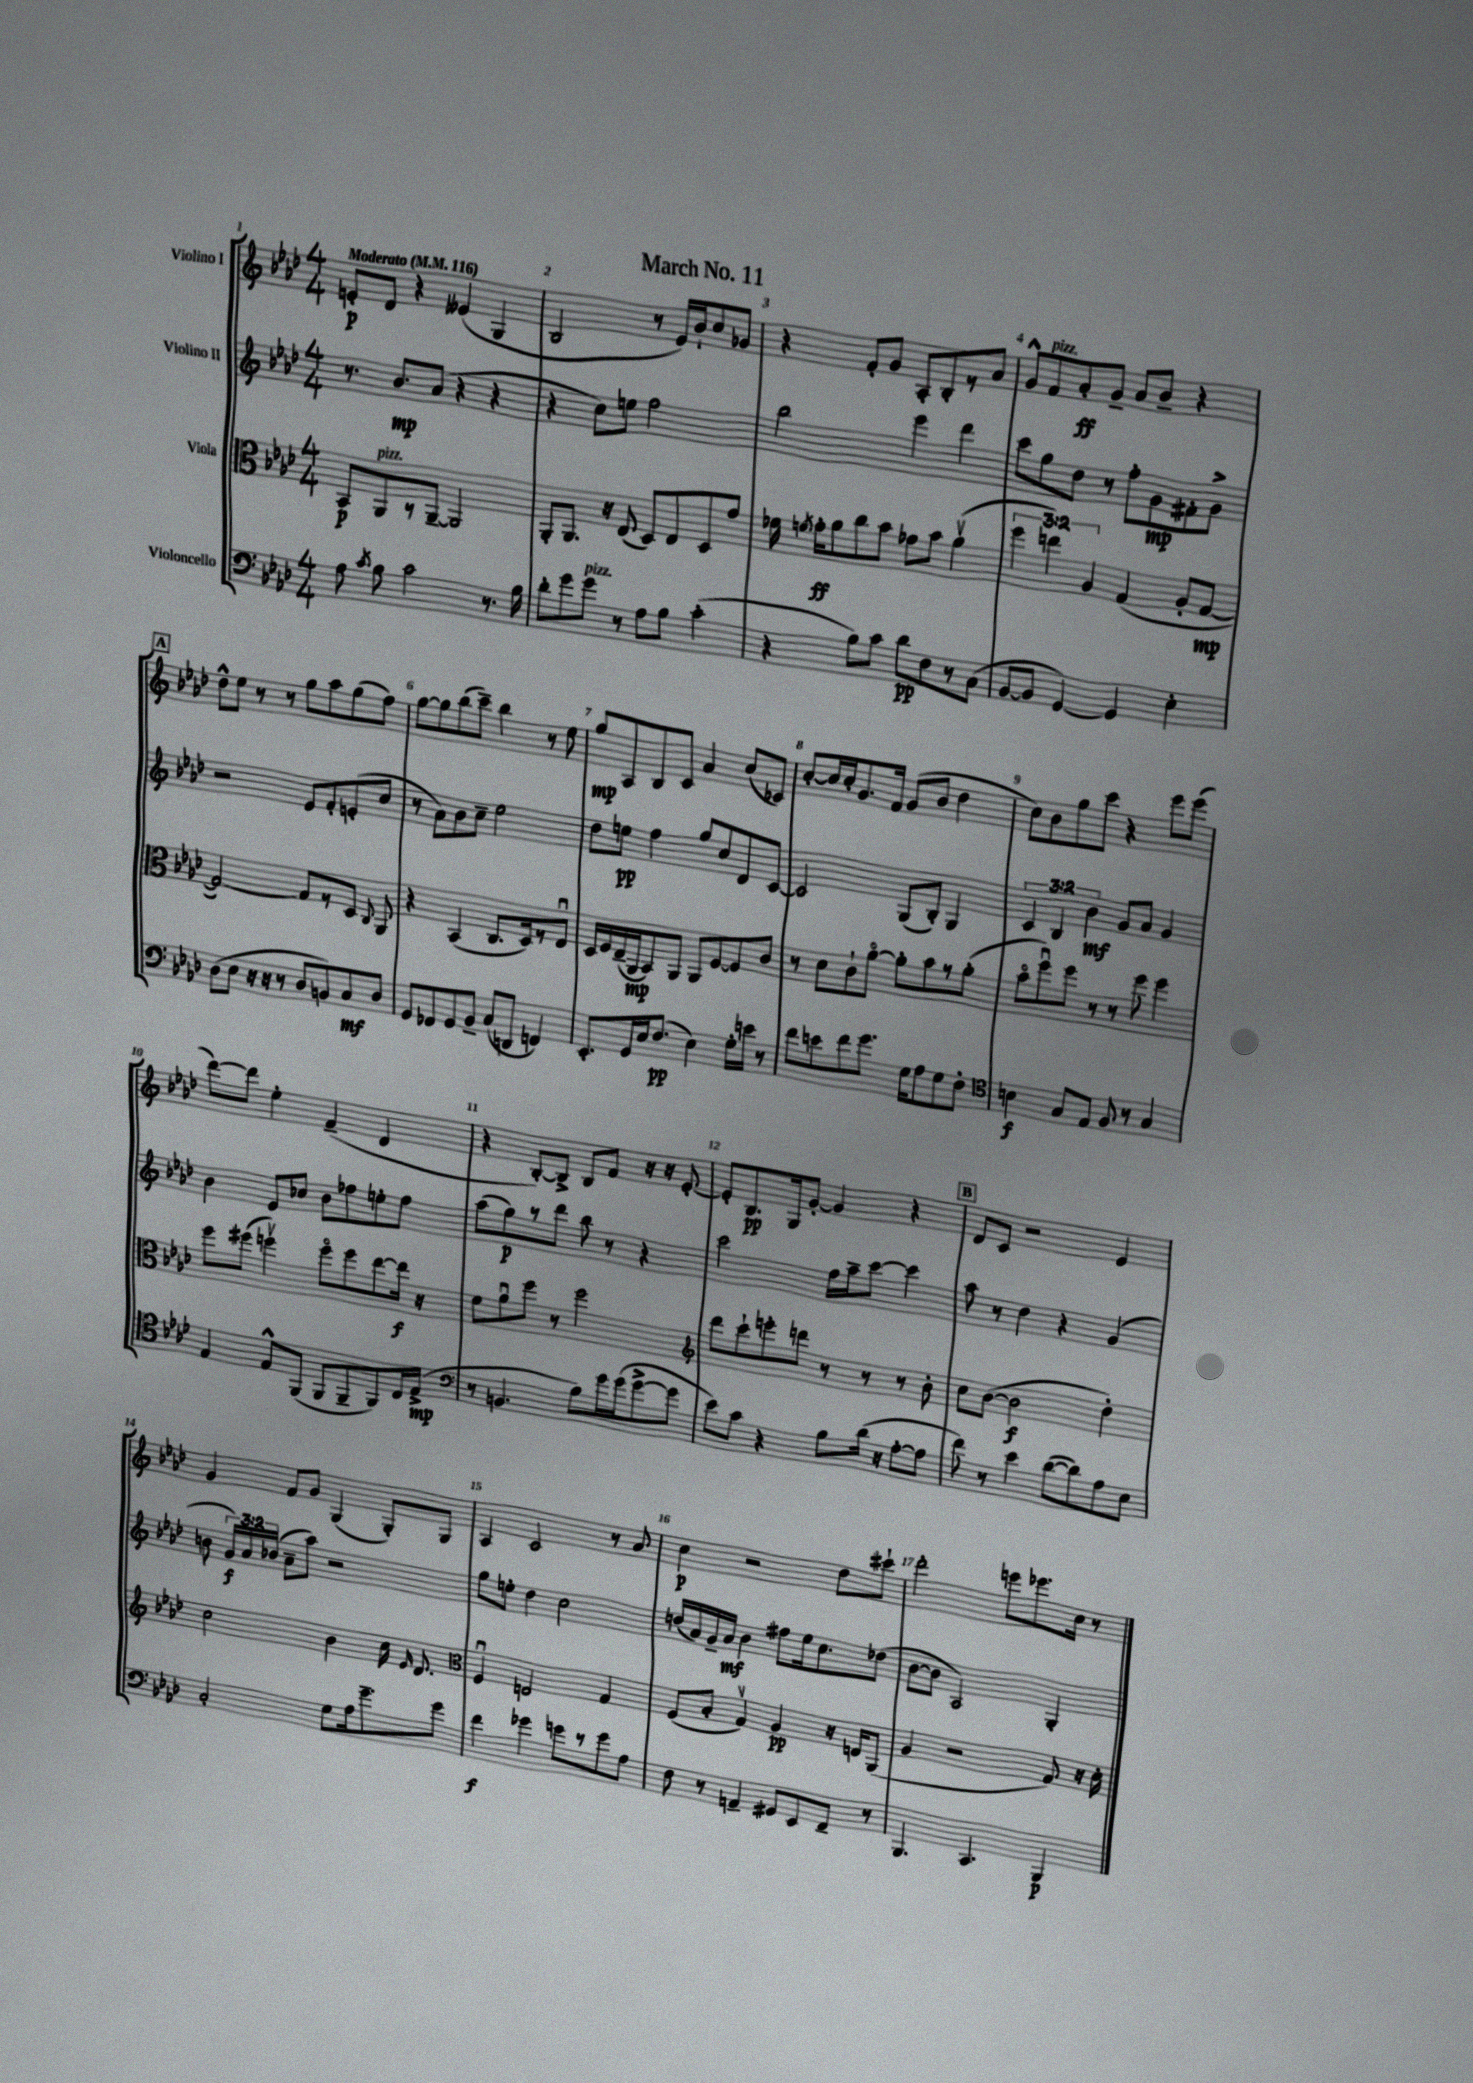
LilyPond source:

\header { title = "March No. 11" }
<<
\new StaffGroup <<
\new Staff = "s0" \with { instrumentName = "Violino I" } {
    \clef treble \key aes \major \numericTimeSignature \time 4/4 \tempo "Moderato" 4 = 116
    \autoBeamOff e'8[-.\p des'8] r4 eeses'4( g4 |
    bes2 r8 ees'16[) bes'16-! c''8 ges'8] |
    r4 f'8[-. g'8] aes8[-. bes8-. r8 aes'8] |
    g'8[-^ f'8^\markup { \italic "pizz." } aes'8-.\ff g'8]-- aes'8[ bes'8]-- r4 |
    \mark \markup { \box "A" } des''8[-^ ees''8] r8 r8 g''8[ aes''8 g''8( f''8]) |
    g''8[~ g''8 bes''8( c'''8]--) bes''4 r8 ees''8 |
    g''8[\mp aes8 bes8 c'8] aes'4 c''8[( ces'8]) |
    c''8[~-. c''16 c''16-. g'8. f'16] g'8[( bes'8] des''4 |
    c''8[) bes'8 g''8 c'''8] r4 ees'''8[ ees'''8]( |
    des'''8[~) des'''8] ees''4-. f'4--( des'4 |
    r4 bes8[~-.) bes8]-> bes8[ f'8] r16 r16 ees'8~-. |
    ees'8[-. bes8.\pp g16 g'8]~-. g'4 r4 |
    \mark \markup { \box "B" } des'8[ c'8] r2 ees'4 |
    g'4 f'8[ g'8] g4( g8[-.) g8] |
    aes4 c'2 r8 aes'8 |
    c''4\p r2 des''8[ cis'''8]-! |
    des'''2-. e'''8[ ees'''8. c''16] r8 \bar "|." |
}
\new Staff = "s1" \with { instrumentName = "Violino II" } {
    \clef treble \key aes \major \numericTimeSignature \time 4/4 \override Staff.TupletNumber.text = #tuplet-number::calc-fraction-text
    \autoBeamOff r8. bes'8.[\mp aes'8]( r4 r4 |
    r4 c''8[) e''8] f''2 |
    bes''2 ees'''4 des'''4 |
    c'''8[ g''8 des''8] r8 f''8[-. g'8\mp fis'8-. g'8]-> |
    \mark \markup { \box "A" } r2 ees'8[ f'8-. e'8-.( c''8] |
    r8 aes'8[) bes'8 c''8]-- ees''2 |
    des''8[ e''8]\pp f''4 g''8[ c''8 des'8 c'8]~ |
    c'2 g8[( bes8]-.) g4 |
    \tuplet 3/2 { c'4 bes4 bes'4\mf } g'8[ aes'8] g'4 |
    bes'4 ees'8[ ces''8] bes'8[ fes''8 e''8-. fes''8] |
    aes''8[( g''8\p) r8 des'''8] bes''8 r8 r4 |
    c'''2 f''16[ aes''16-- c'''8]~ c'''4 |
    \mark \markup { \box "B" } aes''8 r8 des''4 r4 g'4( |
    b'8 \tuplet 3/2 { g'16[\f) aes'16 bes'16]( } aes'8[-- aes''8]) r2 |
    g''8[ e''8]-. des''4 c''2 |
    d''16[( aes'16) g'16-- aes'16]\mf bes'4 fis''8[ ees''16 c''8. des''8]( |
    bes'8[~ bes'8] aes2) g4-. \bar "|." |
}
\new Staff = "s2" \with { instrumentName = "Viola" } {
    \clef alto \key aes \major \numericTimeSignature \time 4/4 \override Staff.TupletNumber.text = #tuplet-number::calc-fraction-text
    \autoBeamOff bes,8[\p aes,8^\markup { \italic "pizz." } r8 aes,8]~-- aes,2 |
    aes,8[-. aes,8.] r16 ees8( des8[) ees8 des8 g'8] |
    fes'16 \acciaccatura { f'8 } g'16[-.\ff aes'8 c''8 bes'8] ges'8[ bes'8] aes'4\upbow( |
    \tuplet 3/2 { f''4 e''4) aes4 } g4( aes8[-. g8]~\mp |
    \mark \markup { \box "A" } g2~) g8[ r8 des8] \appoggiatura { c8 } aes,8 |
    r4 bes,4( c8.[ des16) r8 ees8]\downbow |
    des16[ f16 ees16--( aes,16\mp bes,8) aes,8] aes,8[ f8~ f8 c'8] |
    r8 des'8[ c'8-! aes'8]~\flageolet aes'8[-. bes'8 r8 aes'8]-.( |
    bes'8[\flageolet f''8\downbow) f''8] r8 r8 f''8 f''4 |
    f''8[ fis''8]( f''4\upbow) f''8[\flageolet f''8 ees''8~ ees''16]\f r16 |
    f'8[ aes'8\downbow f''8] r8 f''2 |
    \clef treble des'''8[ c'''8-! e'''8-. d'''8] r8 r8 r8 bes'8-. |
    \mark \markup { \box "B" } c''8[ bes'8]~( bes'2\f des''4-.) |
    c''2 bes'4 c''16 \grace { ees'16 } des'8. |
    \clef alto f4\downbow e2 g4 |
    f8[( bes8]-. g4\upbow) aes4\pp r16 e16[ aes,8]( |
    aes4 r2 g8) r16 des'16-. \bar "|." |
}
\new Staff = "s3" \with { instrumentName = "Violoncello" } {
    \clef bass \key aes \major \numericTimeSignature \time 4/4
    \autoBeamOff aes8 \acciaccatura { c'8 } bes8 c'2 r8. bes16 |
    des'8[-. g'8 g'8]^\markup { \italic "pizz." } r8 aes8[ bes8] c'4-.( |
    r4 bes8[) c'8] des'8[\pp f8 r8 c8]( |
    bes,8[~ bes,8] g,4~) g,4 ees4-. |
    \mark \markup { \box "A" } des8[( ees8] r16 r16 r8 des8[ b,8) c8\mf des8] |
    g,8[ fes,8 g,8 bes,8]-- c8[( d,8] f,4) |
    ees,8.[-. g,16 ees16 f8.]\pp( ees4) g16[-. e'16] r8 |
    f'8[ e'8 f'8 g'8.] g16[ aes8 g8 f8]-. |
    \clef tenor b4\f g8[ ees8] f8 r8 g4 |
    ees4 ees8[-^ f,8]( f,8[ f,8-- f,8) c16 ees16]->\mp( |
    \clef bass r8 b,4. bes8[) g'16 g'16( g'8~-> g'8] |
    ees'8[) c'8] r4 bes8[ des'16]( r16 aes8[~-. aes8] |
    \mark \markup { \box "B" } f'8) r8 ees'4 des'8[~( des'8) aes8 ees8] |
    c2-. g8[ aes16 g'8.-- g'8] |
    f'4\f ges'4 g'8[ r8 g'8 aes8] |
    f8 r8 a,4-- gis,8[ ees,8 f,8]-- r8 |
    bes,,4. c,4. bes,,4\p \bar "|." |
}
>>
>>
\layout { \context { \Score \override BarNumber.break-visibility = ##(#f #t #t) barNumberVisibility = #all-bar-numbers-visible } }
